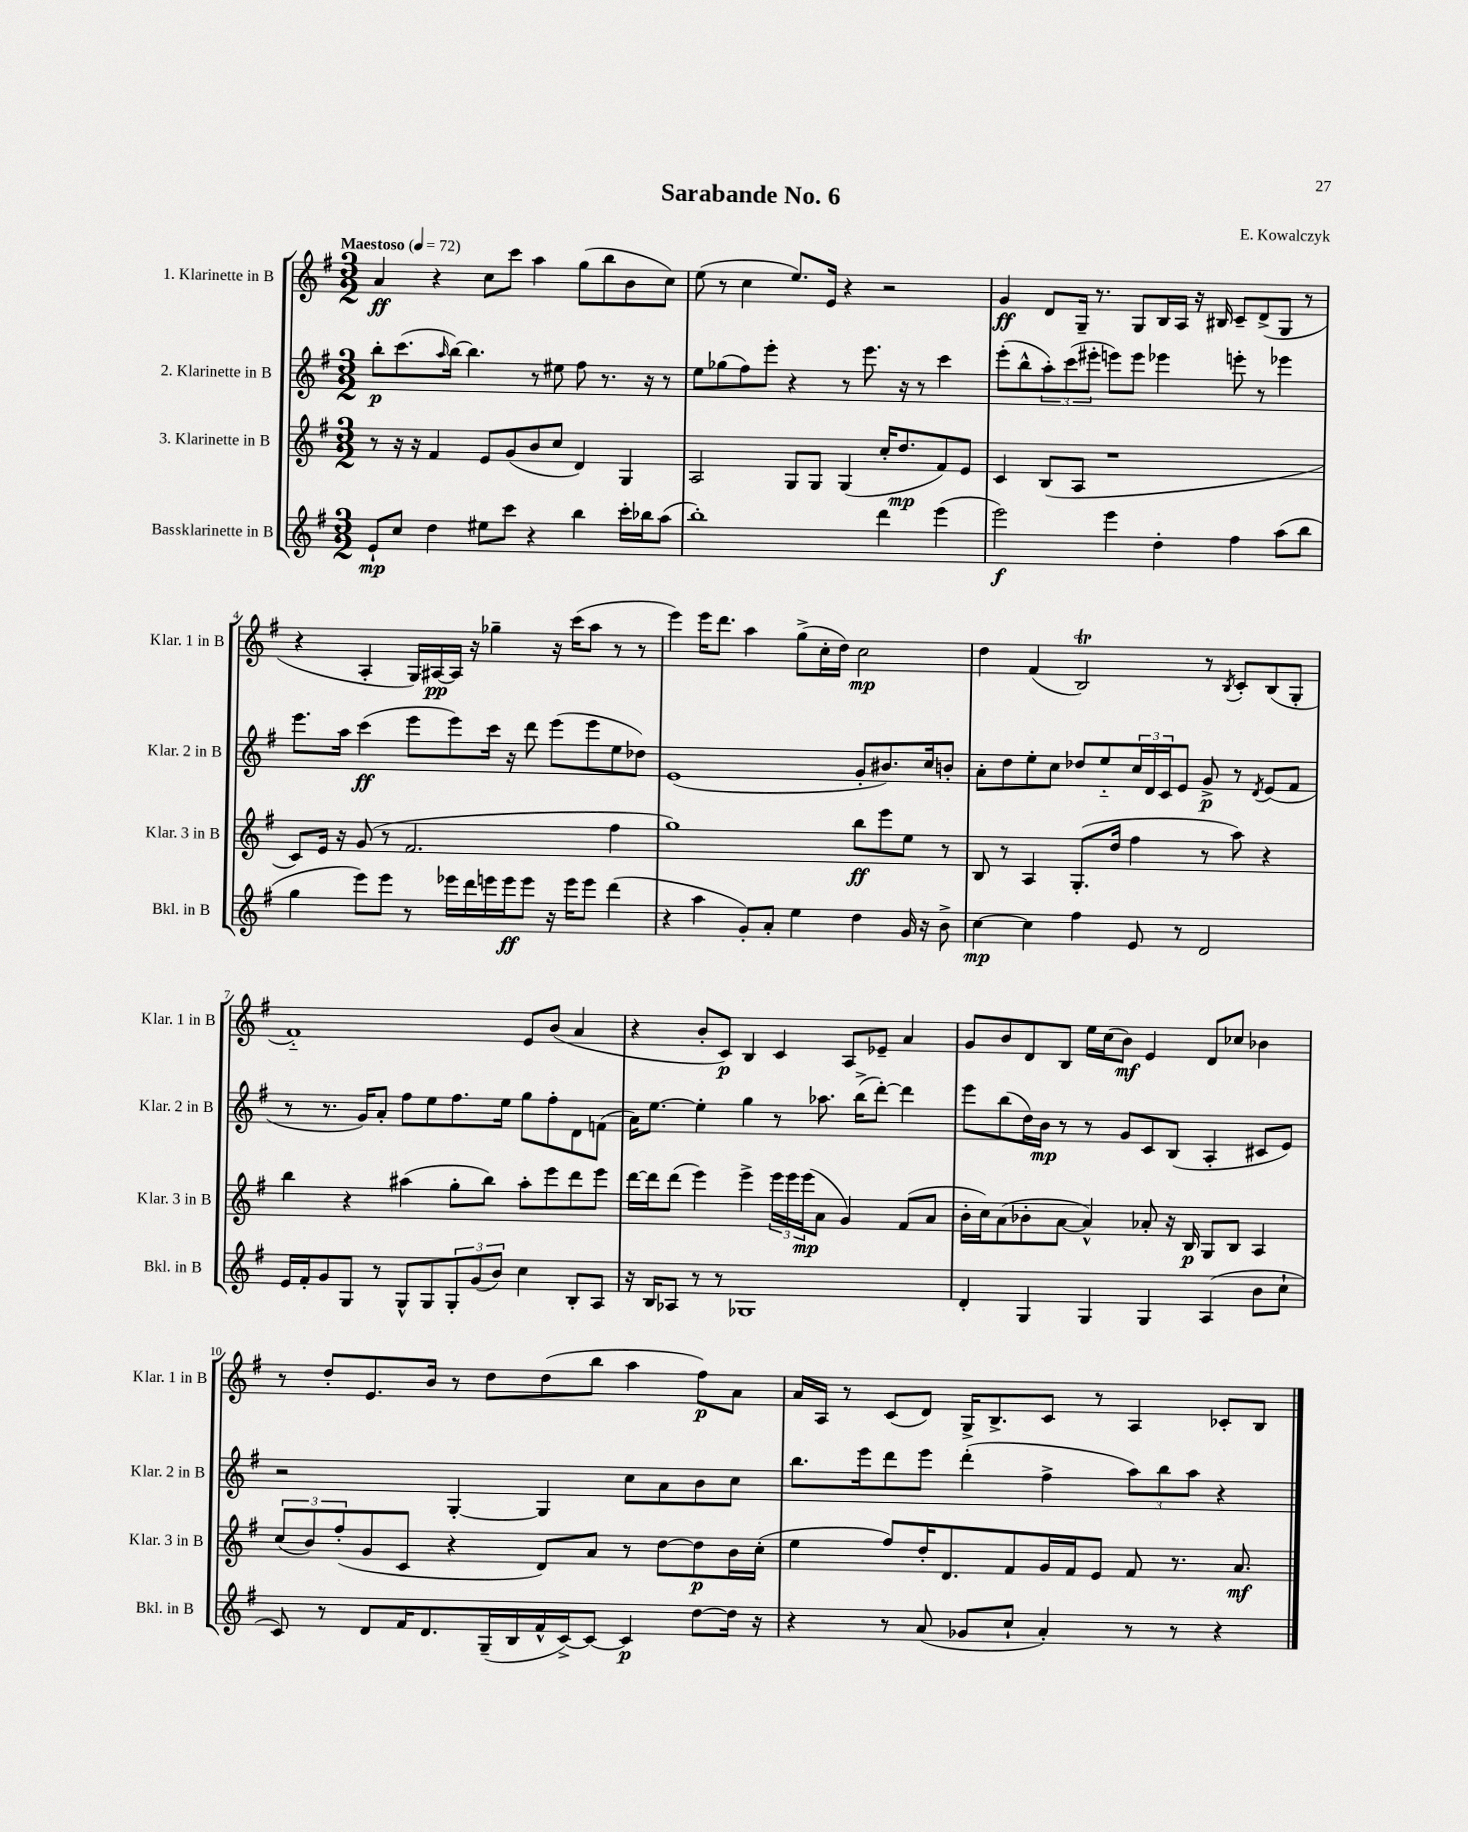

**kern	**dynam	**kern	**dynam	**kern	**dynam	**kern	**dynam
*part4	*part4	*part3	*part3	*part2	*part2	*part1	*part1
*staff4	*staff4	*staff3	*staff3	*staff2	*staff2	*staff1	*staff1
*I"Bassklarinette in B	*	*I"3. Klarinette in B	*	*I"2. Klarinette in B	*	*I"1. Klarinette in B	*
*I'Bkl. in B	*	*I'Klar. 3 in B	*	*I'Klar. 2 in B	*	*I'Klar. 1 in B	*
*clefG2	*	*clefG2	*	*clefG2	*	*clefG2	*
*k[f#]	*	*k[f#]	*	*k[f#]	*	*k[f#]	*
*M3/2	*	*M3/2	*	*M3/2	*	*M3/2	*
*MM72	*	*MM72	*	*MM72	*	*MM72	*
=1	=1	=1	=1	=1	=1	=1	=1
!	!	!	!	!	!	!LO:TX:a:B:t=Maestoso	!
8e`/L	mp	8r	.	8bb'\L	p	4a/	ff
8cc/J	.	16r	.	(8.ccc\	.	.	.
.	.	16r	.	.	.	.	.
4dd\	.	4f#/	.	.	.	4r	.
.	.	.	.	16qqaa/	.	.	.
.	.	.	.	[16bb\Jk)	.	.	.
.	.	.	.	4.bb\]	.	.	.
8ee#X\L	.	8e/L	.	.	.	8cc\L	.
8ccc\J	.	(8g/	.	.	.	8ccc\J	.
4r	.	8b/	.	8r	.	4aa\	.
.	.	8cc/J	.	8ee#X\	.	.	.
4bb\	.	4d/)	.	8ff#\	.	(8gg\L	.
.	.	.	.	8.r	.	8bb\	.
16ccc'\LL	.	4G/	.	.	.	8b\	.
16bb-X\J	.	.	.	16r	.	.	.
(8aa\J	.	.	.	8r	.	8cc\J)	.
=2	=2	=2	=2	=2	=2	=2	=2
1bb')	.	2A/	.	8ee\L	.	(8ee\	.
.	.	.	.	(8gg-X\	.	8r	.
.	.	.	.	8ff#\)	.	4cc\	.
.	.	.	.	8eee'\J	.	.	.
.	.	8G/L	.	4r	.	8.ee/L)	.
.	.	8G/J	.	.	.	.	.
.	.	.	.	.	.	16e/Jk	.
.	.	(4G/	.	8r	.	4r	.
.	.	.	.	8.eee\	.	.	.
4ddd\	.	16cc'/KL	.	.	.	2r	.
.	.	8.dd/	mp	16r	.	.	.
.	.	.	.	8r	.	.	.
(4eee\	.	8f#/)	.	4ccc\	.	.	.
.	.	8e/J	.	.	.	.	.
=3	=3	=3	=3	=3	=3	=3	=3
2eee\)	f	4c/	.	(8eee'\L	.	4g/	ff
.	.	.	.	8bb^^\	.	.	.
.	.	(8B/L	.	12aa'\)	.	8d/L	.
.	.	.	.	(12ccc\	.	.	.
.	.	8A/J	.	.	.	16G~/Jk	.
.	.	.	.	12eee#X'\J	.	.	.
.	.	.	.	.	.	8.r	.
4eee\	.	1r	.	8eeen\L)	.	.	.
.	.	.	.	8eee\J	.	8G/L	.
4dd'\	.	.	.	4eee-X\	.	16B/L	.
.	.	.	.	.	.	16A/JJ	.
.	.	.	.	.	.	16r	.
.	.	.	.	.	.	16B#X/	.
4ff#\	.	.	.	8eeen'\	.	8c~/L	.
.	.	.	.	8r	.	(8d^/	.
(8aa\L	.	.	.	4eee-X\	.	8G/J	.
8bb\J	.	.	.	.	.	8r	.
!!LO:LB:g=z
=4	=4	=4	=4	=4	=4	=4	=4
4gg\	.	8c/L)	.	8.eee\L	.	4r	.
.	.	16e/Jk	.	.	.	.	.
.	.	16r	.	16aa\Jk	.	.	.
8eee\L)	.	(8g/	.	(4ccc\	ff	4A'/	.
8eee\J	.	8r	.	.	.	.	.
8r	.	2.f#/	.	8eee\L	.	16G/LL)	.
.	.	.	.	.	.	[16A#X/	pp
16eee-X\LL	.	.	.	8eee\)	.	16A#/JJ]	.
16ddd\	.	.	.	.	.	16r	.
16eeen\	.	.	.	16ccc\Jk	.	4gg-X~\	.
16eee\J	ff	.	.	16r	.	.	.
8eee\J	.	.	.	8ddd\	.	.	.
16r	.	.	.	(8eee\L	.	16r	.
16eee\KL	.	.	.	.	.	(16ccc\KL	.
8eee\J	.	.	.	8eee\	.	8aa\J	.
(4ddd\	.	4ff#\	.	8ee\	.	8r	.
.	.	.	.	8dd-X\J)	.	8r	.
=5	=5	=5	=5	=5	=5	=5	=5
4r	.	1gg)	.	(1e	.	4eee\)	.
4aa\	.	.	.	.	.	16eee\KL	.
.	.	.	.	.	.	8.ddd\J	.
8g'/L)	.	.	.	.	.	4aa\	.
8a'/J	.	.	.	.	.	.	.
4ee\	.	.	.	.	.	(8gg^\L	.
.	.	.	.	.	.	16cc'\L	.
.	.	.	.	.	.	16dd\JJ)	.
4dd\	.	8bb\L	ff	8g'/L	.	2cc\	mp
.	.	8eee\	.	8.b#X/)	.	.	.
16g/	.	8ee\J	.	.	.	.	.
16r	.	.	.	16cc/k	.	.	.
8b^\	.	8r	.	8bn'/J	.	.	.
=6	=6	=6	=6	=6	=6	=6	=6
[4cc\	mp	8B/	.	8a'\L	.	4dd\	.
.	.	8r	.	8dd\	.	.	.
4cc\]	.	4A/	.	8ee'\	.	(4f#/	.
.	.	.	.	8cc\J	.	.	.
4ff#\	.	(8.G'/L	.	8dd-X/L	.	2Bt/)	.
.	.	.	.	8ee/	.	.	.
.	.	16dd/Jk	.	.	.	.	.
8e/	.	4ff#\	.	24cc/L	.	.	.
.	.	.	.	24d/	.	.	.
.	.	.	.	24c/J	.	.	.
8r	.	.	.	8e/J	.	.	.
2d/	.	8r	.	8g^/	p	8r	.
.	.	.	.	.	.	8qB/	.
.	.	8aa\)	.	8r	.	8c'/L	.
.	.	.	.	8qd/	.	.	.
.	.	4r	.	(8e/L	.	(8B/	.
.	.	.	.	8f#/J	.	8G'/J	.
!!LO:LB:g=z
=7	=7	=7	=7	=7	=7	=7	=7
16e/LL	.	4bb\	.	8r	.	1f#)	.
16f#'/J	.	.	.	.	.	.	.
8g/	.	.	.	8.r	.	.	.
8G/J	.	4r	.	.	.	.	.
.	.	.	.	16g/KL)	.	.	.
8r	.	.	.	8a'/J	.	.	.
8G^^/L	.	(4aa#X\	.	8ff#\L	.	.	.
8G/	.	.	.	8ee\	.	.	.
12G'/	.	8gg'\L	.	8.ff#\	.	.	.
(12g/	.	.	.	.	.	.	.
.	.	8bb\J)	.	.	.	.	.
12b/J)	.	.	.	.	.	.	.
.	.	.	.	16ee\Jk	.	.	.
4cc\	.	8aa#'\L	.	8gg\L	.	8e/L	.
.	.	8eee\	.	8ff#'\	.	(8b/J	.
8B'/L	.	8ddd\	.	8d\	.	4a/	.
8A/J	.	8eee\J	.	(8fn\J	.	.	.
=8	=8	=8	=8	=8	=8	=8	=8
16r	.	[16ddd\LL	.	16a\KL)	.	4r	.
16B/KL	.	16ddd\J]	.	[8.ee\J	.	.	.
8A-X/J	.	(8ddd\J	.	.	.	.	.
8r	.	4eee\)	.	4ee'\]	.	8b'/L	.
8r	.	.	.	.	.	8c/J)	p
1G-X	.	4eee^\	.	4gg\	.	4B/	.
.	.	24eee\LL	.	8r	.	4c/	.
.	.	24eee\	.	.	.	.	.
.	.	(24eee\J	mp	.	.	.	.
.	.	8a\J	.	8.aa-X\	.	.	.
.	.	4g/)	.	.	.	8A/L	.
.	.	.	.	(16bb^\KL	.	.	.
.	.	.	.	[8ddd'\J)	.	8e-X~/J	.
.	.	(8f#/L	.	4ddd\]	.	4a/	.
.	.	8a/J	.	.	.	.	.
=9	=9	=9	=9	=9	=9	=9	=9
4d'/	.	16b'\LL	.	8eee\L	.	8g/L	.
.	.	16cc\J)	.	.	.	.	.
.	.	(8a\	.	(8bb\	.	8b/	.
4G/	.	8b-X'\	.	16dd\L)	.	8d/	.
.	.	.	.	16b\JJ	mp	.	.
.	.	[8a\J	.	8r	.	8B/J	.
4G/	.	4a^^/])	.	8r	.	16ee\LL	.
.	.	.	.	.	.	(16cc\J	.
.	.	.	.	8g/L	.	8b\J)	mf
4G/	.	8a-X'/	.	8c/	.	4e/	.
.	.	16r	.	(8B/J	.	.	.
.	.	16B/	p	.	.	.	.
(4A/	.	8G/L	.	4A'/	.	8d/L	.
.	.	8B/J	.	.	.	8cc-X/J	.
8b\L	.	4A/	.	8c#X/L	.	4b-X\	.
8cc`\J	.	.	.	8e/J)	.	.	.
!!LO:LB:g=z
=10	=10	=10	=10	=10	=10	=10	=10
8c/)	.	(12cc/L	.	2r	.	8r	.
.	.	12b/)	.	.	.	.	.
8r	.	.	.	.	.	8dd'/L	.
.	.	(12ff#'/	.	.	.	.	.
8d/L	.	8g/	.	.	.	8.e/	.
16f#/K	.	8c/J	.	.	.	.	.
8.d/	.	.	.	.	.	16b/Jk	.
.	.	4r	.	[4G'/	.	8r	.
(16G~/L	.	.	.	.	.	8dd\L	.
16B/	.	.	.	.	.	.	.
16f#^^/	.	8d/L)	.	4G/]	.	(8dd\	.
[16c^/J)	.	.	.	.	.	.	.
8c/J_	.	8a/J	.	.	.	8bb\J	.
4c/]	p	8r	.	8cc\L	.	4aa\	.
.	.	[8dd\L	.	8a\	.	.	.
[8dd\L	.	8dd\]	p	8b\	.	8ff#\L)	p
16dd\Jk]	.	16b\L	.	8cc\J	.	8a\J	.
16r	.	(16cc'\JJ	.	.	.	.	.
=11	=11	=11	=11	=11	=11	=11	=11
4r	.	4ee\	.	8.bb\L	.	16a/LL	.
.	.	.	.	.	.	16A/JJ	.
.	.	.	.	.	.	8r	.
.	.	.	.	16eee\k	.	.	.
8r	.	8ff#/L)	.	8ddd\	.	(8c/L	.
(8a/	.	16dd'/K	.	8eee\J	.	8d/J)	.
.	.	8.d/	.	.	.	.	.
8g-X/L	.	.	.	(4ddd'\	.	16G^/KL	.
.	.	.	.	.	.	8.B^/	.
8cc`/J	.	8f#/	.	.	.	.	.
4a'/)	.	16g/L	.	4ff#^\	.	8c/J	.
.	.	16f#/J	.	.	.	.	.
.	.	8e/J	.	.	.	8r	.
8r	.	8f#/	.	12aa\L)	.	4A/	.
.	.	.	.	12bb\	.	.	.
8r	.	8.r	.	.	.	.	.
.	.	.	.	12aa\J	.	.	.
4r	.	.	.	4r	.	8c-X'/L	.
.	.	8.a/	mf	.	.	.	.
.	.	.	.	.	.	8B/J	.
==	==	==	==	==	==	==	==
*-	*-	*-	*-	*-	*-	*-	*-
